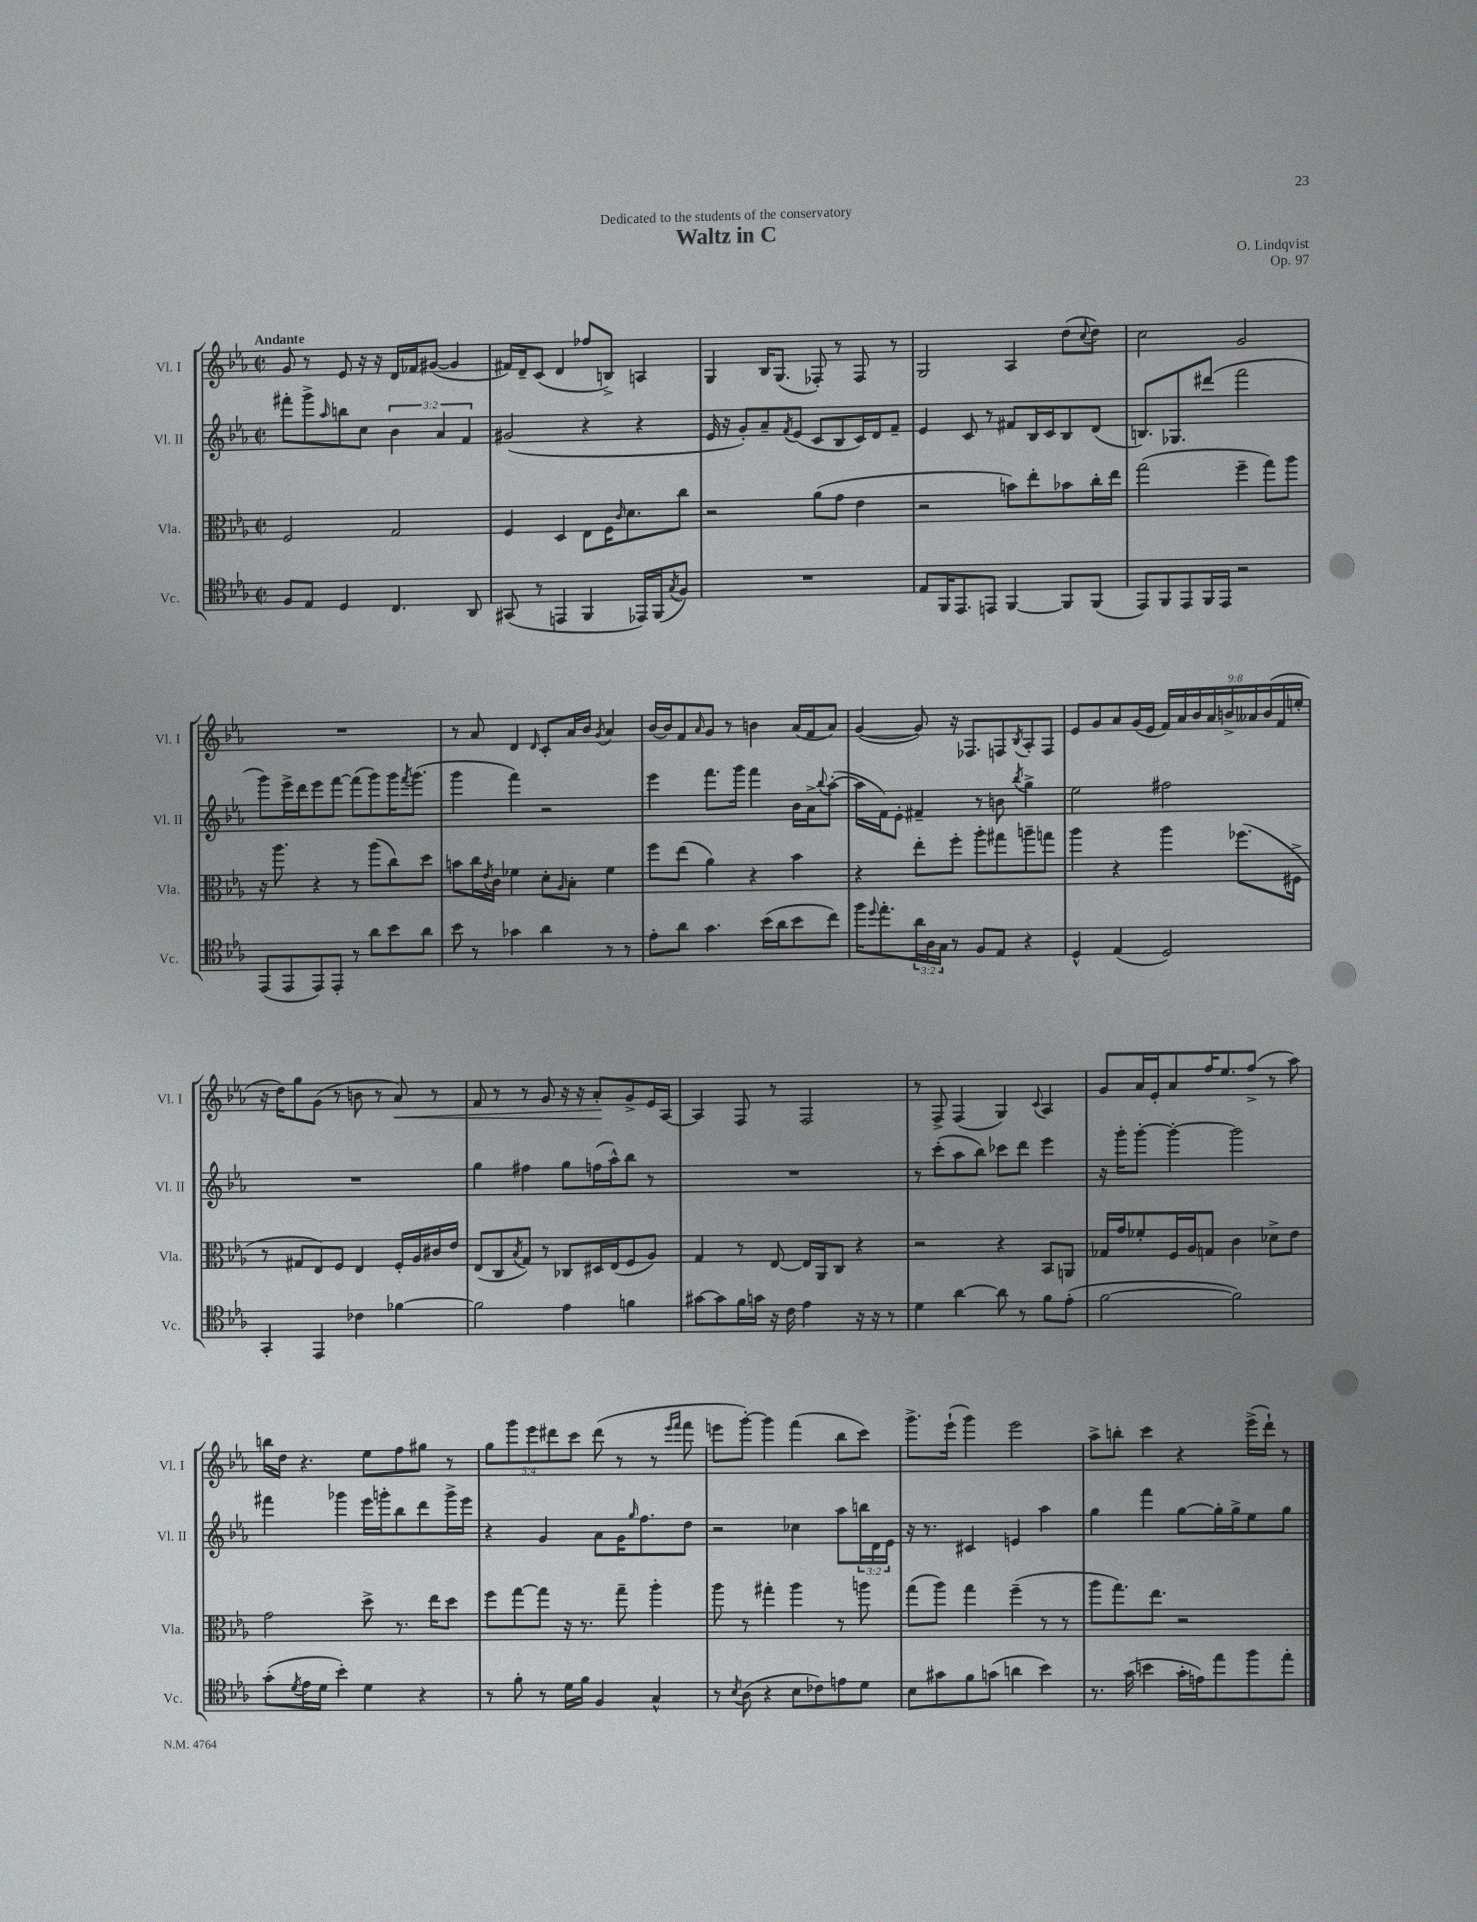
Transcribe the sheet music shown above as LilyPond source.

\header { title = "Waltz in C" composer = "O. Lindqvist" dedication = "Dedicated to the students of the conservatory" opus = "Op. 97" }
<<
\new StaffGroup <<
\new Staff = "s0" \with { instrumentName = "Vl. I" shortInstrumentName = "Vl. I" } {
    \clef treble \key ees \major \defaultTimeSignature \time 2/2 \override Staff.TupletNumber.text = #tuplet-number::calc-fraction-text \tempo "Andante"
    g'8 r8 ees'8 r16 r16 d'16 fes'16 gis'8~( gis'4 |
    fis'16) d'16-- c'8( d'4 fes''8 b8->) a4 |
    g4 bes16 g8.( fes8-.) r8 fes8 r8 |
    g2 aes4 d''8( \appoggiatura { c''8 } d''8) |
    c''2 g'2 |
    R1 |
    r8 aes'8 d'4 \grace { d'16 } c'8-. aes'16 bes'16 \acciaccatura { g'8 } aes'4 |
    bes'16~ bes'16 f'8 \grace { aes'16 } g'8 r8 b'4 aes'16( f'16 aes'8) |
    g'4~( g'8) r16 fes8. f8 \acciaccatura { bes8 } aes8-. f8 |
    ees'8 g'8 aes'8 g'16( ees'16 \tuplet 9/8 { f'16) aes'16 bes'16 aes'16 b'16-> aeses'16 b'16( f'16 e''16-. } |
    r16 d''16) g''8 g'8( r8 b'8 r8 aes'8\<) r8 |
    f'8 r8 r8 g'8 r16 r16 aes'8-.\! g'8-> ees'16 aes16~ |
    aes4 f8 r8 f2 |
    r8 f8-> f4( g4) \appoggiatura { c'8 } aes4 |
    g'8 aes'16 ees'16-. aes'8 f''16 ees''8. f''8->( r8 aes''8) |
    b''16 d''16 r4. ees''8 f''8 gis''8 r8 |
    \tuplet 5/4 { g''8 g'''8 ees'''8 dis'''8 c'''8 } dis'''8( r8 r8 \grace { ees'''16 f'''16 } f'''8 |
    e'''8 g'''8~-.) g'''4 f'''4( bes''8 c'''8) |
    g'''8.-> ees'''16-!( g'''4) ees'''2 |
    aes''8-> b''8-. c'''4 r4 ees'''16->( d'''16-!) r8 \bar "|." |
}
\new Staff = "s1" \with { instrumentName = "Vl. II" shortInstrumentName = "Vl. II" } {
    \clef treble \key ees \major \defaultTimeSignature \time 2/2 \override Staff.TupletNumber.text = #tuplet-number::calc-fraction-text
    fis'''8-. g'''8-> \grace { aes''16 } b''8 c''8 \tuplet 3/2 { bes'4 aes'4 f'4 } |
    gis'2( r4 r4 |
    ees'16 r16 g'8-.) aes'8-- \acciaccatura { f'8 } ees'8( c'8 bes8 c'16) d'16 f'8-- |
    ees'4 c'8 r8 fis'8 bes16 c'16 bes8 d'8( |
    b8.) ges8. dis'''8( f'''2 |
    g'''8) ees'''16-> d'''16 ees'''8 f'''8~ f'''8( g'''8) g'''16 \acciaccatura { f'''8 } g'''8.( |
    g'''4 f'''4) r2 |
    ees'''4 f'''8. g'''16 f'''4 bes'16 aes'16-> \appoggiatura { bes''8 } aes''8~-.( |
    aes''16 f'16) ees'8-. fis'4-- r8 b'8 \acciaccatura { bes''8 } g''4-> |
    ees''2 fis''2 |
    R1 |
    g''4 fis''4 g''8 f''16( aes''16-^) bes''8 r8 |
    R1 |
    r8 c'''8-.( aes''8 bes''8) ces'''8 d'''8 ees'''4 |
    r16 g'''16-. g'''8~-. g'''4~-. g'''2 |
    fis'''4 ges'''4 ees'''16 g'''16-. bes''8 d'''8 g'''16-> ees'''16 |
    r4 g'4 aes'8 g'16 \grace { g''16 } f''8. d''8 |
    r2 ces''4 aes''8 \tuplet 3/2 { b''16 d'16 ees'16 } |
    r16 r8. cis'4 e'4 aes''4 |
    g''4 f'''4 g''8~ g''16-. g''16-> ees''8 g''8 \bar "|." |
}
\new Staff = "s2" \with { instrumentName = "Vla." shortInstrumentName = "Vla." } {
    \clef alto \key ees \major \defaultTimeSignature \time 2/2
    f2 g2 |
    f4 d4 ees8 f16 \grace { c'16 } d'8. c''8 |
    r2 aes'8( g'8 ees'4 |
    r2 b'8) ees''8-. bes'8 c''16-. ees''16 |
    g''2( f''4-- g''8) aes''8 |
    r16 aes''8. r4 r8 aes''8( c''8) d''8 |
    b'8 c''16 \acciaccatura { ees'8 } c'16 fes'4 d'8-. \grace { aes16 } bes8-. fes'4 |
    f''8 ees''8( aes'4) r4 bes'4 |
    r4 ees''8-. f''8-. aes''8-. gis''8 a''8-- g''8 |
    aes''4 r4 aes''4 fes''8.( fis16-> |
    r8 gis8 ees8) f8 ees4 f16-. aes16 cis'16 ees'16 |
    ees8( c8 \acciaccatura { bes8 } g8) r8 ces8 dis16 ees16( f8 aes8) |
    g4 r8 ees8~ ees16 aes,16 c8 r4 |
    r2 r4 bes,8 a,8 |
    ges16 g'16 fes'8-. f16 aes16 g8 c'4 des'8-> ees'8 |
    g'2 d''8-> r8. ees''16 d''8 |
    f''8 g''8~ g''8 r16 r8. g''8-- aes''4-. |
    aes''8 r8 gis''4-. aes''4 r8 a''8 |
    g''8( aes''8) g''4 f''4--( r8 r8 |
    aes''8 g''8.) ees''8. r2 \bar "|." |
}
\new Staff = "s3" \with { instrumentName = "Vc." shortInstrumentName = "Vc." } {
    \clef tenor \key ees \major \defaultTimeSignature \time 2/2 \override Staff.TupletNumber.text = #tuplet-number::calc-fraction-text
    f8 ees8 d4 c4. aes,8 |
    gis,8( r8 e,4 f,4 ees,16) f,16( \acciaccatura { g8 } f8) |
    R1 |
    ees8 f,16 ees,8. e,8 f,4~ f,8 f,8( |
    ees,8) f,8 ees,8 f,16 ees,16 r2 |
    ees,8( ees,8 ees,8) ees,8-. r8 aes'8 bes'8 aes'8 |
    bes'8 r8 ges'4 aes'4 r8 r8 |
    ees'8-. aes'8 g'4. bes'16( aes'16 bes'8 c''8) |
    f''16 \appoggiatura { d''8 } ees''8.-. \tuplet 3/2 { aes'16 aes16 g16 } r8 f8 ees8 r4 |
    d4-^ ees4( d2) |
    g,4-. ees,4 ces'4 fes'4~ |
    fes'2 ees'4 f'4 |
    gis'8~ gis'8 f'16 g'16 r16 c'16 ees'4 r16 r16 r8 |
    d'4 aes'4~ aes'8 r8 f'8 ees'8-.( |
    f'2~ f'2) |
    g'8-.( \acciaccatura { d'8 } ees'16 d'16 bes'4-.) d'4 r4 |
    r8 f'8-. r8 d'16 f'16 f4 g4-^ |
    r8 \acciaccatura { bes8 } aes8( r4 bes8 ces'8) e'8 d'8 |
    bes8 gis'8 f'8 g'8( a'4 bes'4) |
    r8. g'16( b'4 g'16-. e'16) ees''8 f''8 ees''8-. \bar "|." |
}
>>
>>
\layout { \context { \Score \remove "Bar_number_engraver" } }
